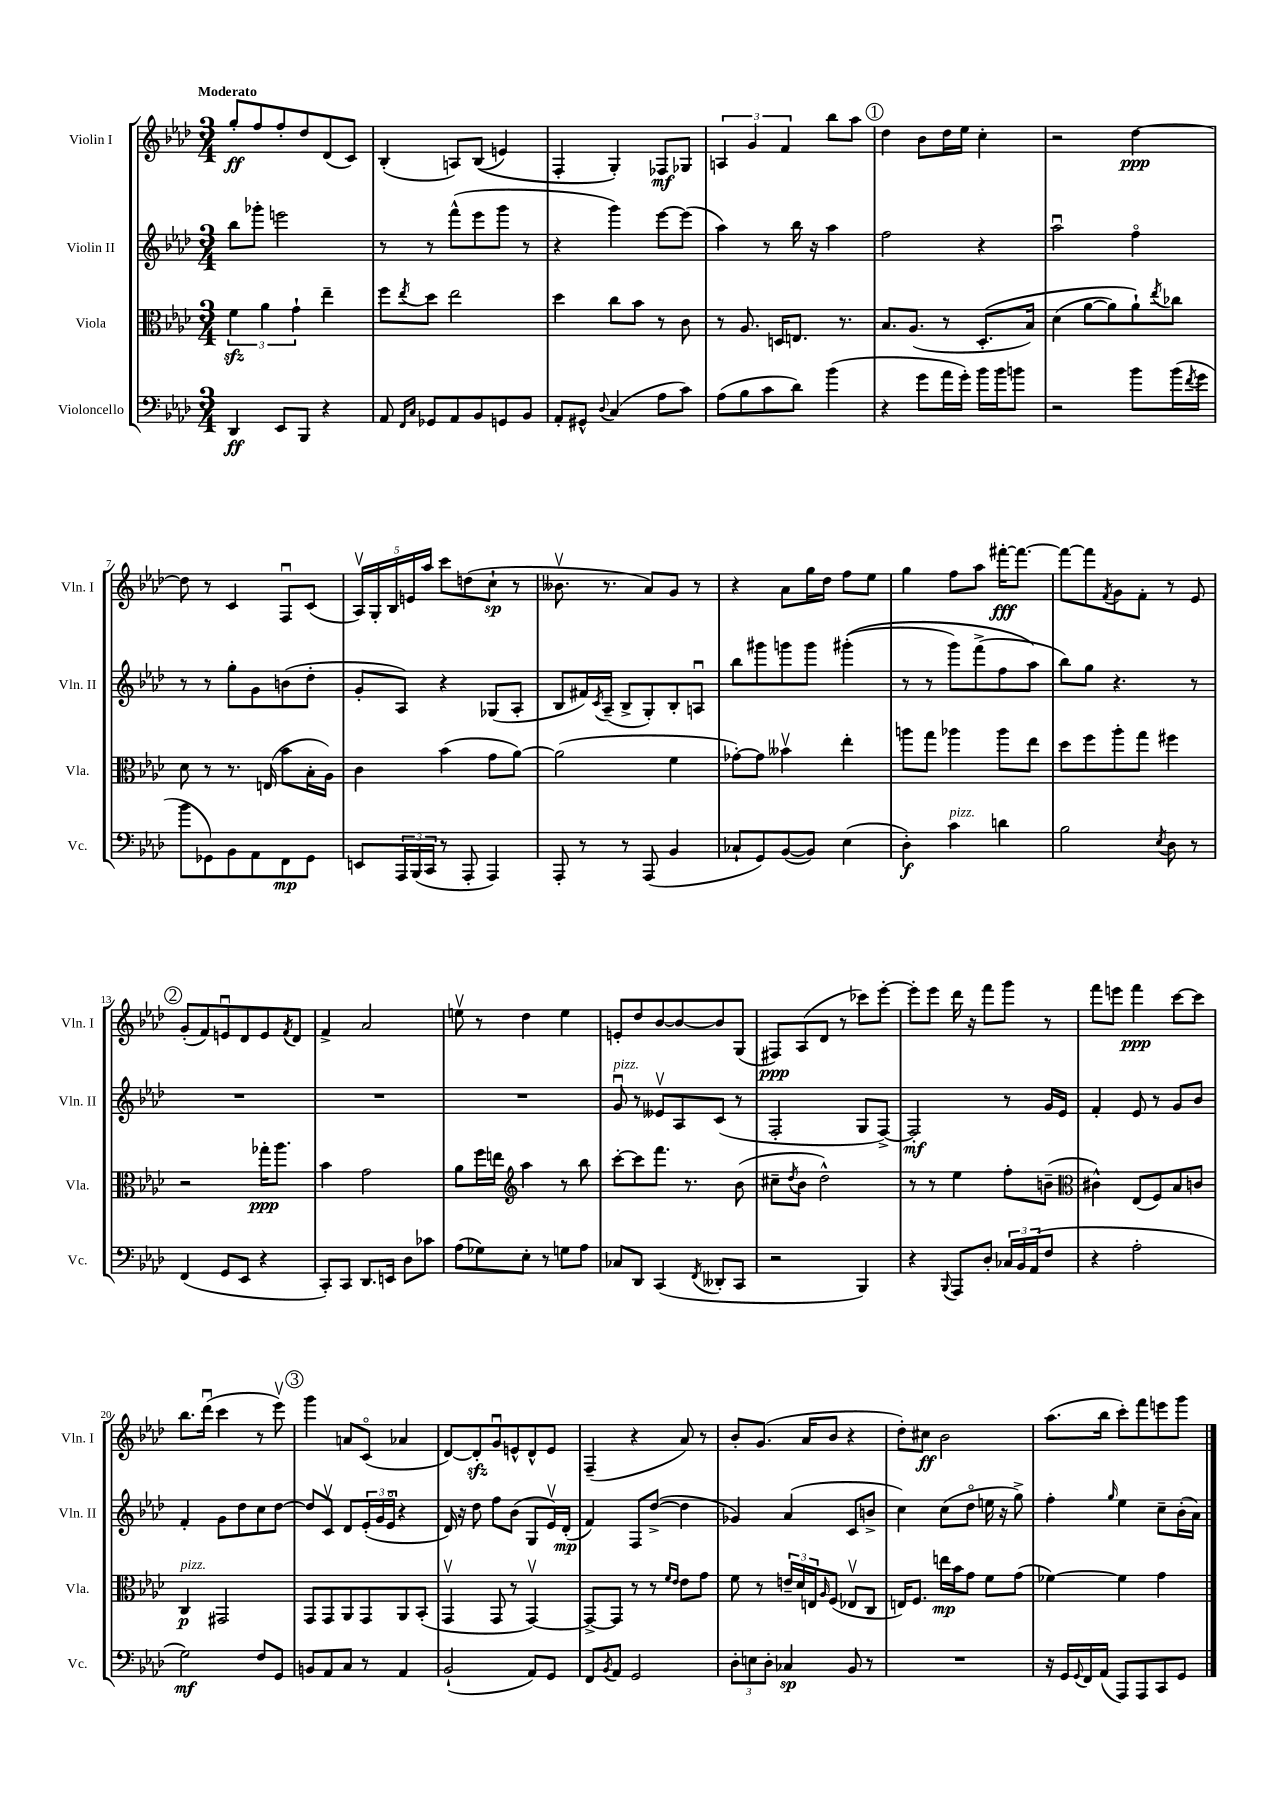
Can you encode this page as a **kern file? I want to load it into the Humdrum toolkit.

**kern	**dynam	**kern	**dynam	**kern	**dynam	**kern	**dynam
*part4	*part4	*part3	*part3	*part2	*part2	*part1	*part1
*staff4	*staff4	*staff3	*staff3	*staff2	*staff2	*staff1	*staff1
*I"Violoncello	*	*I"Viola	*	*I"Violin II	*	*I"Violin I	*
*I'Vc.	*	*I'Vla.	*	*I'Vln. II	*	*I'Vln. I	*
*clefF4	*	*clefC3	*	*clefG2	*	*clefG2	*
*k[b-e-a-d-]	*	*k[b-e-a-d-]	*	*k[b-e-a-d-]	*	*k[b-e-a-d-]	*
*M3/4	*	*M3/4	*	*M3/4	*	*M3/4	*
=1	=1	=1	=1	=1	=1	=1	=1
!	!	!	!	!	!	!LO:TX:a:B:t=Moderato	!
4DD-/	ff	6fzz\	.	8bb-\L	.	8gg'/L	ff
.	.	.	.	8ggg-X'\J	.	8ff/	.
.	.	6a-\	.	.	.	.	.
8EE-/L	.	.	.	2eeen\	.	8ff'/	.
.	.	6g`\	.	.	.	.	.
8BBB-/J	.	.	.	.	.	8dd-/	.
4r	.	4ee-~\	.	.	.	(8d-/	.
.	.	.	.	.	.	8c/J)	.
=2	=2	=2	=2	=2	=2	=2	=2
8AA-/	.	8ff\L	.	8r	.	(4B-'/	.
16qqFF/LL	.	.	.	.	.	.	.
16qqC/JJ	.	8qee-/	.	.	.	.	.
8GG-X/L	.	8dd-\J	.	8r	.	.	.
8AA-/	.	2ee-\	.	(8fff^^\L	.	8An/L)	.
8BB-/	.	.	.	8eee-\	.	((8B-/J	.
8GGn/	.	.	.	8ggg\J	.	4en/)	.
8BB-/J	.	.	.	8r	.	.	.
=3	=3	=3	=3	=3	=3	=3	=3
8AA-'/L	.	4dd-\	.	4r	.	4F'/	.
8GG#X^^/J	.	.	.	.	.	.	.
8qqD-/	.	.	.	.	.	.	.
(4C/	.	8cc\L	.	4ggg\)	.	4G'/)	.
.	.	8b-\J	.	.	.	.	.
8A-\L	.	8r	.	[8eee-\L	.	8F-X/L	mf
8c\J)	.	8c\	.	(8eee-\J]	.	8G-X/J	.
=4	=4	=4	=4	=4	=4	=4	=4
(8A-\L	.	8r	.	4aa-\)	.	6An/	.
8B-\	.	8.A-/	.	.	.	.	.
.	.	.	.	.	.	6g/	.
8c\	.	.	.	8r	.	.	.
.	.	16Dn/KL	.	.	.	.	.
.	.	.	.	.	.	6f/	.
8d-\J)	.	8.En/J	.	16bb-\	.	.	.
.	.	.	.	16r	.	.	.
(4b-\	.	.	.	4aa-\	.	8bb-\L	.
.	.	8.r	.	.	.	.	.
.	.	.	.	.	.	8aa-\J	.
!!LO:REH:place=s1:t=1
=5	=5	=5	=5	=5	=5	=5	=5
4r	.	8.B-/L	.	2ff\	.	4dd-\	.
.	.	(8.A-/J	.	.	.	.	.
8g\L	.	.	.	.	.	8b-\L	.
16a-\L	.	8r	.	.	.	16dd-\L	.
16g'\JJ)	.	.	.	.	.	16ee-\JJ	.
16b-\LL	.	(8.D-'/L	.	4r	.	4cc'\	.
16b-\J	.	.	.	.	.	.	.
8bn\J	.	.	.	.	.	.	.
.	.	16B-/Jk)	.	.	.	.	.
=6	=6	=6	=6	=6	=6	=6	=6
2r	.	(4d-\	.	2aa-u\	.	2r	.
.	.	[8a-\L	.	.	.	.	.
.	.	8a-\])	.	.	.	.	.
8b-\L	.	8a-`\)	.	4ff\	.	[4dd-\	ppp
.	.	8qee-/	.	.	.	.	.
(16b-\L	.	8cc-X\J	.	.	.	.	.
8qf/	.	.	.	.	.	.	.
16g\JJ	.	.	.	.	.	.	.
!!LO:LB:g=z
=7	=7	=7	=7	=7	=7	=7	=7
8b-\L	.	8d-\	.	8r	.	8dd-\]	.
8GG-X\)	.	8r	.	8r	.	8r	.
8BB-\	.	8.r	.	8gg'\L	.	4c/	.
8AA-\	.	.	.	8g\	.	.	.
.	.	(16En/	.	.	.	.	.
8FF\	mp	8b-\L	.	(8bn\	.	8Fu/L	.
8GG-\J	.	16B-'\L	.	8dd-'\J	.	(8c/J	.
.	.	16A-\JJ)	.	.	.	.	.
=8	=8	=8	=8	=8	=8	=8	=8
8EEn/L	.	4c\	.	8g'/L	.	20A-v/LL)	.
.	.	.	.	.	.	20G'/	.
.	.	.	.	.	.	20B-/	.
24AAA-/L	.	.	.	8A-/J)	.	.	.
.	.	.	.	.	.	20en/	.
(24BBB-/	.	.	.	.	.	.	.
.	.	.	.	.	.	20aa-/JJ	.
24CC/JJ	.	.	.	.	.	.	.
8r	.	(4b-\	.	4r	.	8ccc\L	.
8AAA-'/	.	.	.	.	.	(8ddn\	.
4AAA-/)	.	8g\L	.	(8G-X/L	.	8cc`\J	sp
.	.	[8a-\J)	.	8A-'/J	.	8r	.
=9	=9	=9	=9	=9	=9	=9	=9
8AAA-'/	.	(2a-\]	.	8B-/L	.	8.b--Xv\	.
8r	.	.	.	16f#X/L)	.	.	.
.	.	.	.	8qc/	.	.	.
.	.	.	.	(16A-~/JJ	.	8.r	.
8r	.	.	.	8B-^/L	.	.	.
(8AAA-/	.	.	.	8G'/)	.	8a-/L)	.
4BB-/	.	4f\	.	8B-'/	.	8g/J	.
.	.	.	.	8Anu/J	.	8r	.
=10	=10	=10	=10	=10	=10	=10	=10
8C-X`/L	.	[8g-X'\L)	.	8bb-\L	.	4r	.
8GG/)	.	8g-\J]	.	8ggg#X\	.	.	.
([8BB-/	.	4b--Xv\	.	8gggn\	.	8a-\L	.
8BB-/J])	.	.	.	8ggg\J	.	16gg\L	.
.	.	.	.	.	.	16dd-\JJ	.
(4E-\	.	4ee-'\	.	((4ggg#X'\	.	8ff\L	.
.	.	.	.	.	.	8ee-\J	.
=11	=11	=11	=11	=11	=11	=11	=11
4D-'\)	f	8aan\L	.	8r	.	4gg\	.
.	.	8gg\J	.	8r	.	.	.
!LO:TX:a:i:t=pizz.	!	!	!	!	!	!	!
4c\	.	4aa-X\	.	8ggg\L)	.	8ff\L	.
.	.	.	.	(8fff^\	.	8aa-\J	.
4dn\	.	8aa-\L	.	8ff\	.	[16fff#X'\KL	fff
.	.	.	.	.	.	8.fff#\J_	.
.	.	8ee-\J	.	8aa-\J)	.	.	.
=12	=12	=12	=12	=12	=12	=12	=12
2B-\	.	8dd-\L	.	8bb-\L)	.	8fff#\L_	.
.	.	8ff\	.	8gg\J	.	8fff#\]	.
.	.	.	.	.	.	8qf/	.
.	.	8aa-'\	.	4.r	.	8g\	.
.	.	8gg\J	.	.	.	8f'\J	.
8qE-/	.	.	.	.	.	.	.
8D-\	.	4ff#X\	.	.	.	8r	.
8r	.	.	.	8r	.	8e-/	.
!!LO:LB:g=z
!!LO:REH:place=s1:t=2
=13	=13	=13	=13	=13	=13	=13	=13
(4FF/	.	2r	.	2.r	.	(8g'/L	.
.	.	.	.	.	.	8f/)	.
8GG/L	.	.	.	.	.	8enu/	.
8EE-/J	.	.	.	.	.	8d-/	.
4r	.	16gg-X'\KL	ppp	.	.	8e/	.
.	.	8.aa-\J	.	.	.	.	.
.	.	.	.	.	.	8qf/	.
.	.	.	.	.	.	8d-/J	.
=14	=14	=14	=14	=14	=14	=14	=14
8CC'/L)	.	4b-\	.	2.r	.	4f^/	.
8CC/J	.	.	.	.	.	.	.
8.DD-/L	.	2g\	.	.	.	2a-/	.
16EEn/Jk	.	.	.	.	.	.	.
8D-\L	.	.	.	.	.	.	.
8c-X\J	.	.	.	.	.	.	.
=15	=15	=15	=15	=15	=15	=15	=15
(8A-\L	.	8a-\L	.	2.r	.	8eenv\	.
8G-X\)	.	16ff\L	.	.	.	8r	.
.	.	16een\JJ	.	.	.	.	.
*	*	*clefG2	*	*	*	*	*
8E-'\J	.	4aa-\	.	.	.	4dd-\	.
8r	.	.	.	.	.	.	.
8Gn\L	.	8r	.	.	.	4ee\	.
8A-\J	.	8bb-\	.	.	.	.	.
=16	=16	=16	=16	=16	=16	=16	=16
!	!	!	!	!LO:TX:a:i:t=pizz.	!	!	!
8C-X/L	.	[8ccc'\L	.	8gu/	.	8en'/L	.
8DD-/J	.	8ccc\]	.	8r	.	8dd-/	.
(4CC/	.	8.fff\J	.	8e--Xv/L	.	[8b-/	.
.	.	.	.	8A-/	.	8b-/_	.
.	.	8.r	.	.	.	.	.
8qFF/	.	.	.	.	.	.	.
8DD--X'/L	.	.	.	(8c/J	.	8b-/]	.
8CC/J	.	(8b-\	.	8r	.	(8G/J	.
=17	=17	=17	=17	=17	=17	=17	=17
2r	.	8cc#X~\L	.	2F'/	.	8F#X/L)	ppp
.	.	8qdd-/	.	.	.	.	.
.	.	8b-\J	.	.	.	(8A-/	.
.	.	2dd-^^\)	.	.	.	8d-/J	.
.	.	.	.	.	.	8r	.
4BBB-/)	.	.	.	8G/L	.	8ccc-X\L)	.
.	.	.	.	[8F^/J)	.	[8eee-'\J	.
=18	=18	=18	=18	=18	=18	=18	=18
4r	.	8r	.	2F'/]	mf	8eee-'\L]	.
.	.	8r	.	.	.	8eee-\J	.
8qqBBB-/	.	.	.	.	.	.	.
8AAA-/L	.	4ee-\	.	.	.	16ddd-\	.
.	.	.	.	.	.	16r	.
8D-'/J	.	.	.	.	.	8fff\L	.
24C-X/LL	.	8ff'\L	.	8r	.	8ggg\J	.
24BB-/	.	.	.	.	.	.	.
(24AA-/J	.	.	.	.	.	.	.
8F/J	.	(8bn~\J	.	16g/LL	.	8r	.
.	.	.	.	16e-/JJ	.	.	.
=19	=19	=19	=19	=19	=19	=19	=19
*	*	*clefC3	*	*	*	*	*
4r	.	4c#X^^\)	.	4f'/	.	8fff\L	.
.	.	.	.	.	.	8eeen\J	.
2A-'\	.	(8E-/L	.	8e-/	.	4fff\	ppp
.	.	8F/)	.	8r	.	.	.
.	.	8B-/	.	8g/L	.	[8ccc\L	.
.	.	8cn/J	.	8b-/J	.	8ccc\J]	.
!!LO:LB:g=z
=20	=20	=20	=20	=20	=20	=20	=20
!	!	!LO:TX:a:i:t=pizz.	!	!	!	!	!
2G\)	mf	4C/	p	4f'/	.	8.bb-\L	.
.	.	.	.	.	.	(16ddd-u\Jk	.
.	.	2GG#X/	.	8g\L	.	4ccc\	.
.	.	.	.	8dd-\	.	.	.
8F/L	.	.	.	8cc\	.	8r	.
8GG/J	.	.	.	[8dd-\J	.	8eee-v\)	.
!!LO:REH:place=s1:t=3
=21	=21	=21	=21	=21	=21	=21	=21
8BBn/L	.	8GG/L	.	8dd-/L]	.	4ggg\	.
8AA-/	.	8GG/	.	8cv/J	.	.	.
8C/J	.	8AA-/	.	8d-/L	.	8an/L	.
8r	.	8GG/	.	(24e-'/L	.	(8c/J	.
.	.	.	.	24g/	.	.	.
.	.	.	.	24e-/JJ	.	.	.
4AA-/	.	8AA-/	.	4r	.	4a-X/	.
.	.	(8BB-'/J	.	.	.	.	.
=22	=22	=22	=22	=22	=22	=22	=22
(2BB-`/	.	4GGv/	.	16d-/)	.	[8d-/L)	.
.	.	.	.	16r	.	.	.
.	.	.	.	8dd-\	.	8d-zz'/]	.
.	.	8GG/	.	8ff\L	.	8gu/	.
.	.	8r	.	(8b-\J	.	8en^^/	.
8AA-/L)	.	[4GGv/)	.	8G/L	.	8d-^^/	.
8GG/J	.	.	.	16e-v/L)	.	8e/J	.
.	.	.	.	(16d-'/JJ	mp	.	.
=23	=23	=23	=23	=23	=23	=23	=23
8FF/L	.	8GG^/L_	.	4f/)	.	(4F~/	.
8qBB-/	.	.	.	.	.	.	.
8AA-/J	.	8GG/J]	.	.	.	.	.
2GG/	.	8r	.	8F/L	.	4r	.
.	.	8r	.	([8dd-^/J	.	.	.
.	.	16qqf/LL	.	.	.	.	.
.	.	16qqe-/JJ	.	.	.	.	.
.	.	8e-\L	.	4dd-\]	.	8a-/)	.
.	.	8g\J	.	.	.	8r	.
=24	=24	=24	=24	=24	=24	=24	=24
12D-'\L	.	8f\	.	4g-X/)	.	8b-'/L	.
12En\	.	.	.	.	.	.	.
.	.	8r	.	.	.	(8.g/J	.
12D-'\J	.	.	.	.	.	.	.
4C-X/	sp	24en~/LL	.	(4a-/	.	.	.
.	.	24d-/	.	.	.	.	.
.	.	.	.	.	.	16a-/KL	.
.	.	24En/J	.	.	.	.	.
.	.	16qqA-/	.	.	.	.	.
.	.	(8F/J	.	.	.	8b-/J	.
8BB-/	.	8E-Xv/L	.	8c/L	.	4r	.
8r	.	8C/J	.	8bn^/J	.	.	.
=25	=25	=25	=25	=25	=25	=25	=25
2.r	.	16En/KL)	.	4cc\)	.	8dd-'\L)	.
.	.	8.F/J	.	.	.	.	.
.	.	.	.	.	.	8cc#X\J	ff
.	.	16een\LL	mp	(8cc\L	.	2b-\	.
.	.	16b-\J	.	.	.	.	.
.	.	8g\J	.	8dd-\J	.	.	.
.	.	8f\L	.	16een\	.	.	.
.	.	.	.	16r	.	.	.
.	.	(8g\J	.	8gg^\)	.	.	.
=26	=26	=26	=26	=26	=26	=26	=26
16r	.	[4f-X\)	.	4ff'\	.	(8.aa-\L	.
16GG/LL	.	.	.	.	.	.	.
8qqGG/	.	.	.	.	.	.	.
16FF/	.	.	.	.	.	.	.
(16AA-/JJ	.	.	.	.	.	16bb-\Jk	.
.	.	.	.	16qqgg/	.	.	.
8AAA-/L)	.	4f-\]	.	4ee-\	.	8ccc'\L)	.
8AAA-/	.	.	.	.	.	8fff\	.
8CC/	.	4g\	.	8cc~\L	.	8eeen\	.
8GG/J	.	.	.	(16b-'\L	.	8ggg\J	.
.	.	.	.	16a-\JJ)	.	.	.
==	==	==	==	==	==	==	==
*-	*-	*-	*-	*-	*-	*-	*-
